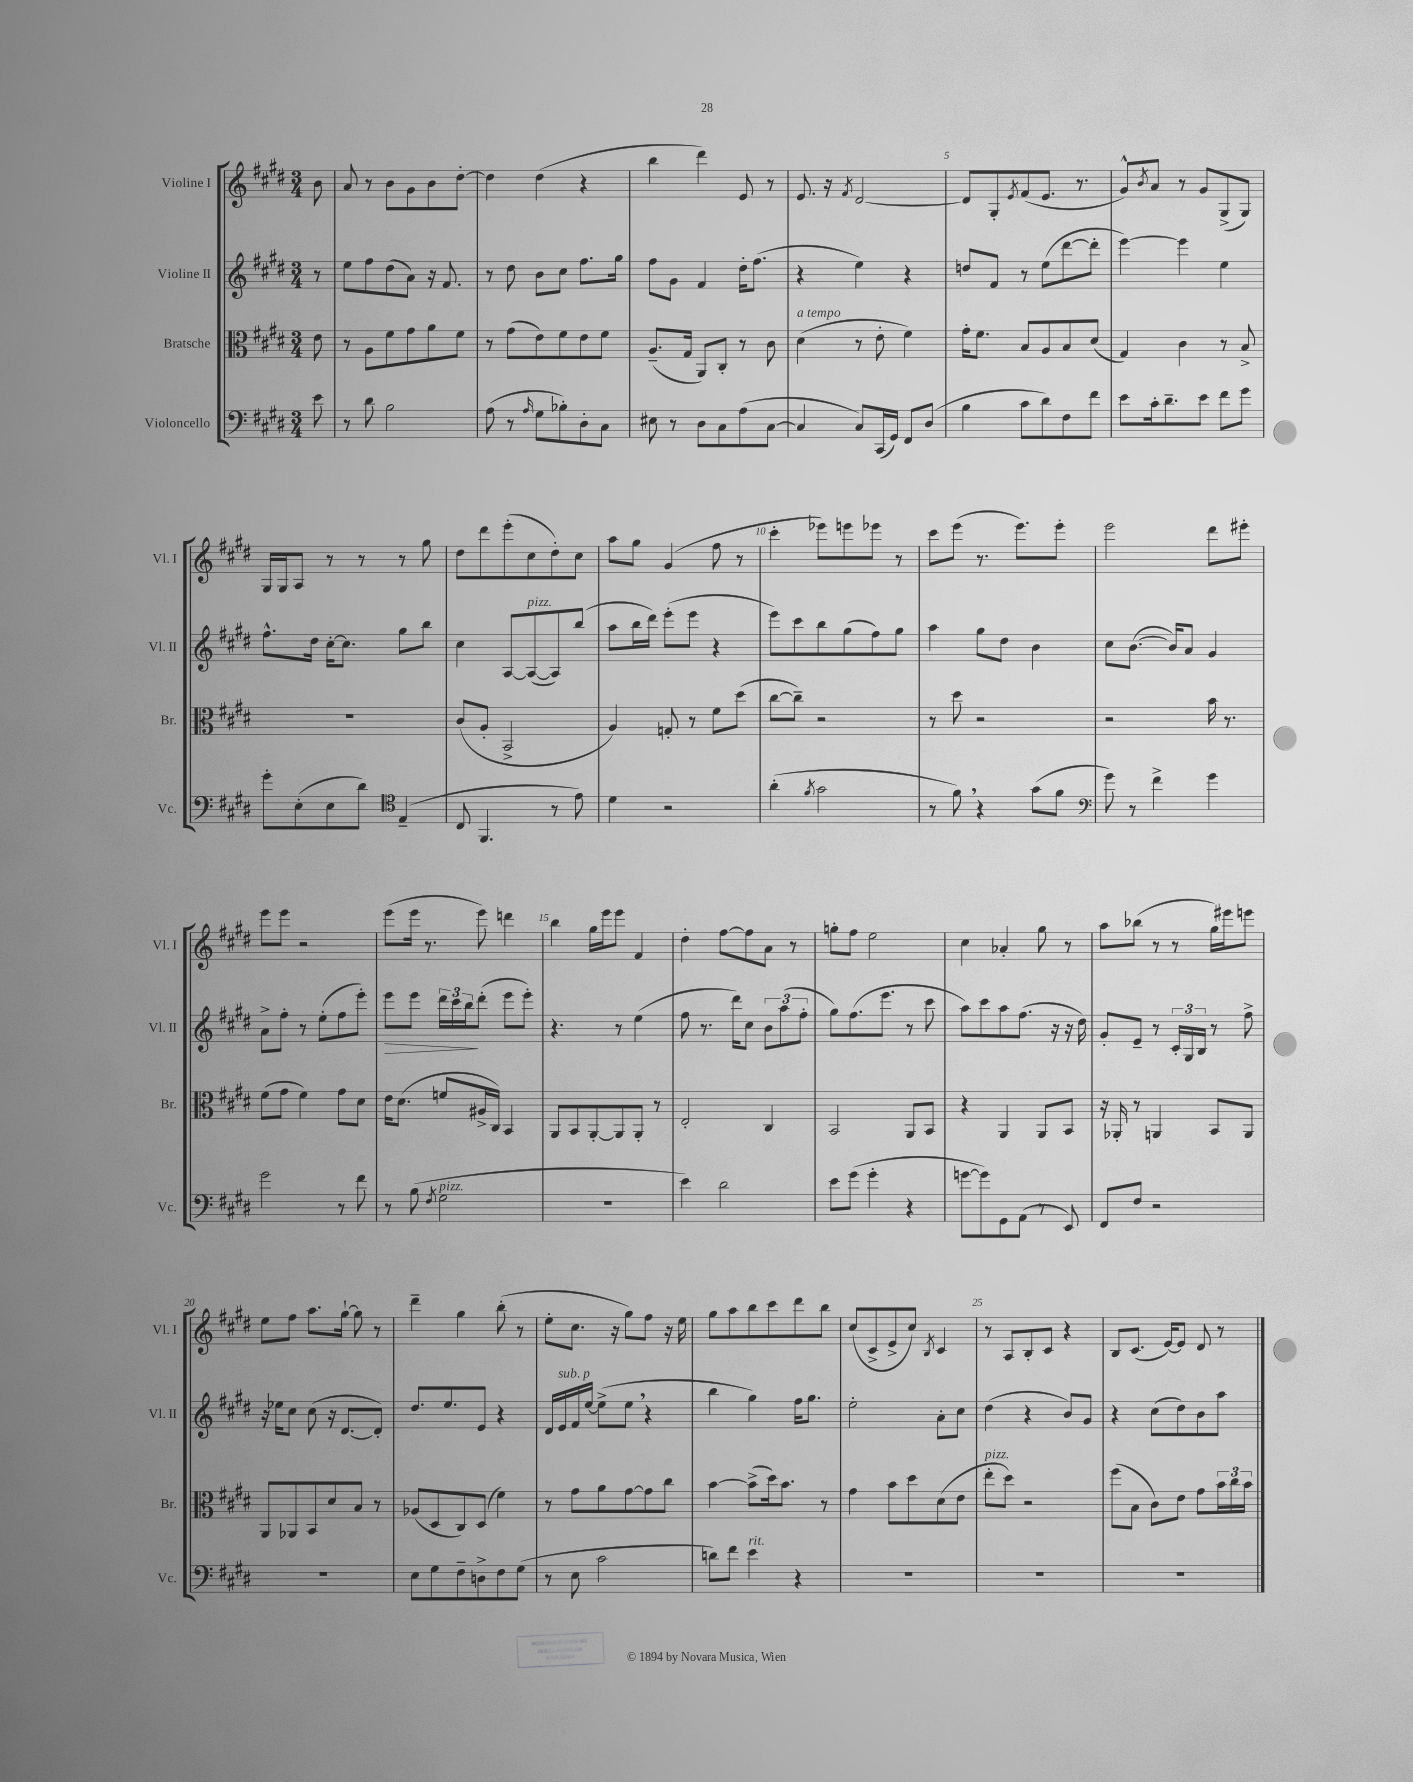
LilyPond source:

<<
\new StaffGroup <<
\new Staff = "s0" \with { instrumentName = "Violine I" shortInstrumentName = "Vl. I" } {
    \clef treble \key e \major \numericTimeSignature \time 3/4 \partial 8
    b'8 |
    a'8 r8 b'8 gis'8 b'8 dis''8~-. |
    dis''4 dis''4( r4 |
    b''4 dis'''4) e'8 r8 |
    e'8. r16 \acciaccatura { fis'8 } dis'2~ |
    dis'8 gis8-. \acciaccatura { e'8 } fis'8( e'8. r8. |
    gis'8-^) \acciaccatura { b'8 } a'8 r8 gis'8 gis8->( gis8) |
    gis16 gis16 a8 r8 r8 r8 gis''8 |
    dis''8 dis'''8 e'''8-.( cis''8 dis''8-.) cis''8 |
    a''8 gis''8 gis'4( fis''8 r8 |
    cis'''4-. ees'''8) e'''8 ees'''8 r8 |
    cis'''8 e'''8( r8. e'''8.) e'''8-. |
    e'''2 dis'''8 eis'''8-. |
    e'''8 e'''8 r2 |
    e'''8( e'''16 r8. e'''8) d'''4 |
    b''4 gis''16 e'''16 e'''8 fis'4 |
    dis''4-. fis''8~ fis''8 a'8 r8 |
    g''8-. fis''8 e''2 |
    cis''4 aes'4-. gis''8 r8 |
    a''8 bes''8( r8 r8 gis''16) eis'''16 e'''8 |
    e''8 fis''8 a''8. gis''16~-! gis''8 r8 |
    dis'''4-- gis''4 b''8-.( r8 |
    e''8-. cis''8. r16 gis''8) fis''8 r16 e''16 |
    gis''8 a''8 b''8 cis'''8 dis'''8 b''8 |
    cis''8( cis'8-> e'8-> cis''8) \acciaccatura { b8 } cis'4 |
    r8 a8 b8-. cis'8 r4 |
    b8 cis'8.( e'16~) e'8 dis'8 r8 \bar "|." |
}
\new Staff = "s1" \with { instrumentName = "Violine II" shortInstrumentName = "Vl. II" } {
    \clef treble \key e \major \numericTimeSignature \time 3/4 \partial 8
    r8 |
    e''8 fis''8 dis''8( a'8) r16 fis'8. |
    r8 dis''8 b'8 cis''8 fis''8. gis''16 |
    fis''8 gis'8 fis'4 dis''16-. fis''8.( |
    r4 e''4) r4 |
    d''8 fis'8 r8 e''8( dis'''8~ dis'''8-. |
    e'''4~) e'''4 e''4 |
    fis''8.-^ dis''16 cis''16~-. cis''8. gis''8 b''8 |
    cis''4 a8~ a8~^\markup { \italic "pizz." }( a8) b''8( |
    a''8 b''16 dis'''16) e'''8-.( e'''8 r4 |
    e'''8) cis'''8 b''8 gis''8( fis''8) gis''8 |
    a''4 gis''8 dis''8 b'4 |
    cis''8 b'8.~( b'16) a'8 gis'4 |
    a'8-> fis''8-. r8 e''8-.( fis''8 e'''8-.) |
    e'''8\> e'''8 \tuplet 3/2 { dis'''16 cis'''16 b''16\! } dis'''8-.( e'''8 e'''8-.) |
    r4. r8 e''4( |
    fis''8 r8. dis'''16) cis''8 \tuplet 3/2 { b'8 a''8( fis''8-. } |
    gis''8) fis''8.( e'''8. r8 cis'''8 |
    a''8) cis'''8 a''8 fis''8.( r16 r16 dis''16) |
    gis'8-. e'8-- r8 \tuplet 3/2 { cis'16-. gis16 b16 } r8 fis''8-> |
    r16 ees''16 cis''8 cis''8( r16 dis'8.~ dis'8-.) |
    dis''8. e''8. e'8 r4 |
    dis'16 e'16^\markup { \italic "sub. p" } fis'16 e''16~ e''8->( e''8 \breathe r4 |
    b''4 gis''4) fis''16 gis''8. |
    e''2-. a'8-. cis''8 |
    dis''4( r4 b'8) gis'8 |
    r4 cis''8( dis''8) b'8 a''8 \bar "|." |
}
\new Staff = "s2" \with { instrumentName = "Bratsche" shortInstrumentName = "Br." } {
    \clef alto \key e \major \numericTimeSignature \time 3/4 \partial 8
    e'8 |
    r8 a8 fis'8 gis'8 a'8 fis'8 |
    r8 gis'8( e'8) fis'8 e'8 fis'8 |
    a8.--( gis16 a,8) cis8-. r8 cis'8 |
    dis'4^\markup { \italic "a tempo" }( r8 e'8-. fis'4) |
    gis'16-. fis'8. b8 a8 b8 dis'8( |
    gis4) cis'4 r8 b8-> |
    R2. |
    cis'8( a8-. b,2-> |
    a4) g8-. r8 fis'8 dis''8( |
    cis''8~ cis''8--) r2 |
    r8 dis''8 r2 |
    r2 b'16 r8. |
    fis'8( gis'8 fis'4) gis'8 dis'8 |
    e'16 dis'8.( f'8 ais16-> cis16) b,4 |
    a,8 b,8 a,8~-. a,8 a,8-. r8 |
    e2-. cis4 |
    b,2 a,8 b,8 |
    r4 a,4 a,8 b,8 |
    r16 aes,16-. r8 a,4 b,8 a,8 |
    a,8 aes,8 b,8 dis'8 b8 r8 |
    aes8( dis8 cis8) dis8( fis'4) |
    r8 gis'8 a'8 gis'8~ gis'8 cis''8 |
    b'4~ b'8->( dis''16) b'8. r8 |
    gis'4 b'8 dis''8 dis'8( e'8 |
    e''8-.^\markup { \italic "pizz." } dis''8) r2 |
    fis''8( b8 cis'8) e'8 gis'8 \tuplet 3/2 { b'16 cis''16 b'16 } \bar "|." |
}
\new Staff = "s3" \with { instrumentName = "Violoncello" shortInstrumentName = "Vc." } {
    \clef bass \key e \major \numericTimeSignature \time 3/4 \partial 8
    e'8 |
    r8 dis'8 b2 |
    a8( r8 \grace { a16 } gis8 bes8-.) dis8-. cis8 |
    eis8 r8 dis8 cis8 a8( cis8~ |
    cis4 cis8) cis,16( gis,16) fis,8 dis8( |
    b4 cis'8 dis'8) fis8 fis'8 |
    e'8 cis'16-. dis'8.-- e'8 fis'8 gis'8 |
    gis'8-. e8-.( e8 dis'8) \clef tenor e4--( |
    cis8 fis,4. r8 e'8) |
    dis'4 r2 |
    a'4-.( \acciaccatura { fis'8 } gis'2 |
    r8 fis'8) \breathe r4 gis'8( fis'8 |
    \clef bass gis'8) r8 fis'4-> gis'4 |
    gis'2 r8 fis'8 |
    r8 b8( \acciaccatura { fis8 } gis2^\markup { \italic "pizz." } |
    R2. |
    e'4) dis'2 |
    e'8 gis'8( gis'4-. r4 |
    g'8~ g'8) gis,8 a,8( r8 e,8) |
    fis,8 fis8 r2 |
    R2. |
    e8 gis8 fis8-- d8-> fis8 gis8( |
    r8 e8 cis'2 |
    d'8) fis'8 e'4^\markup { \italic "rit." } r4 |
    R2. |
    R2. |
    R2. \bar "|." |
}
>>
>>
\layout { \context { \Score \override BarNumber.break-visibility = ##(#f #t #t) barNumberVisibility = #(every-nth-bar-number-visible 5) } }
